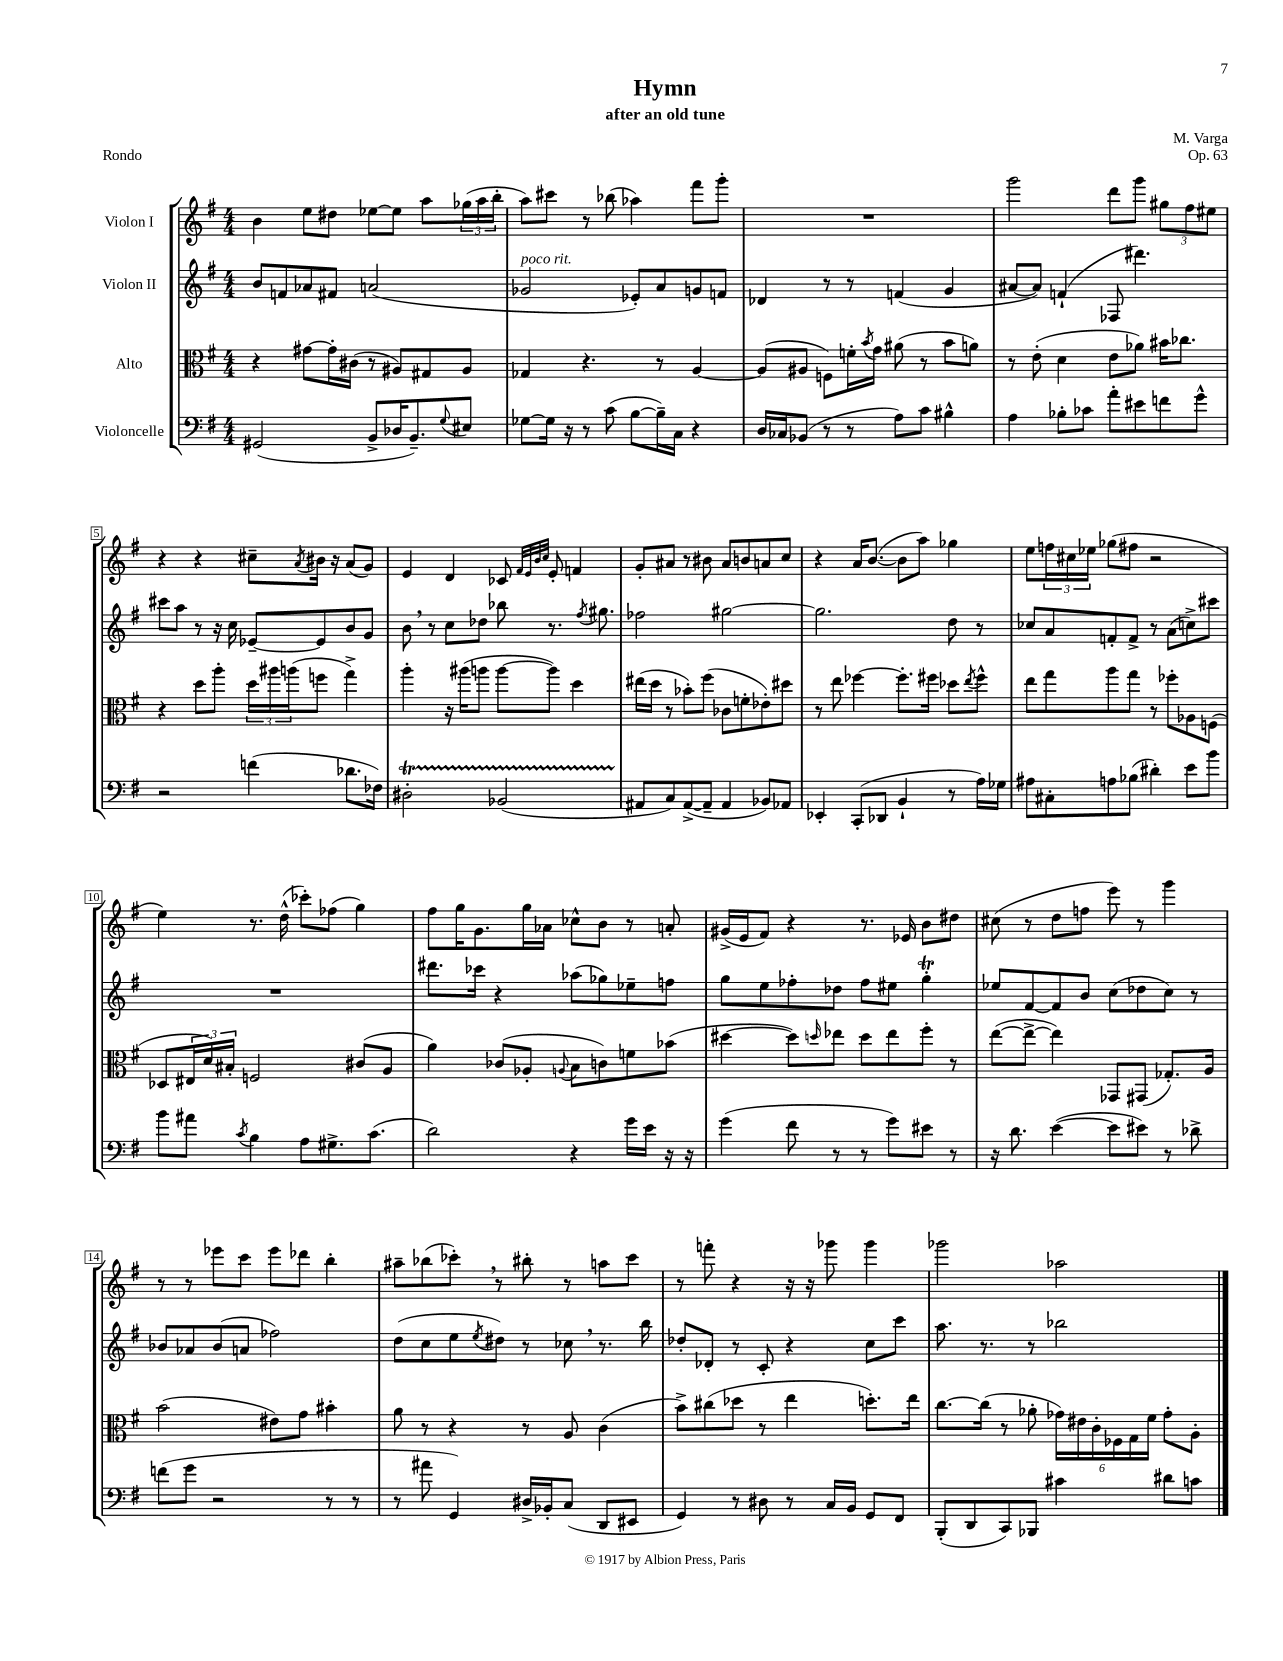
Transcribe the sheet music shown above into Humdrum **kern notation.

**kern	**kern	**kern	**kern
*staff4	*staff3	*staff2	*staff1
*clefF4	*clefC3	*clefG2	*clefG2
*k[f#]	*k[f#]	*k[f#]	*k[f#]
*M4/4	*M4/4	*M4/4	*M4/4
(2GG#	4r	8b	4b
.	.	8f	.
.	[8g#	8a-	8ee
.	16g#']	8f#	8dd#
.	(16c#	.	.
8BB^	8r	(2a	[8ee-
16D-	8A#)	.	8ee-]
8.BB~)	.	.	.
.	8G#	.	8aa
8qqG	.	.	.
8E#	8A#	.	(24gg-
.	.	.	24aa
.	.	.	24bb'
=	=	=	=
[8G-	4G-	2g-	8aa)
16G-]	.	.	8ccc#
16r	.	.	.
8r	4.r	.	8r
(8c	.	.	(8bb-
[8B	.	8e-')	4aa-)
16B~])	8r	8a	.
16C	.	.	.
4r	[4A	8g	8fff#
.	.	8f	8ggg'
=	=	=	=
16D	(8A]	4d-	1r
16C-	.	.	.
(8BB-	8A#	.	.
8r	8F)	8r	.
8r	16f'	8r	.
.	8qb	.	.
.	16g	.	.
8A)	(8a#	(4f	.
8c	8r	.	.
4B#^^	8b	4g	.
.	8a)	.	.
=	=	=	=
4A	8r	[8a#	2ggg
.	(8e'	8a#])	.
8B-'	4d	(4f`	.
8c-	.	.	.
8a'	8e	8F-	8ddd
8e#	8a-)	4.ddd#)	8ggg
8f	16b#	.	12gg#
.	8.cc-	.	.
.	.	.	12ff#
8g^^	.	.	.
.	.	.	12ee#
=	=	=	=
2r	4r	8ccc#	4r
.	.	8aa	.
.	8dd	8r	4r
.	8aa'	16r	.
.	.	16cc	.
(4f	24dd	[8e-~	8cc#~
.	24aa#	.	.
.	(24aa	.	.
.	.	.	8qa
.	8ff	8e-]	16b#
.	.	.	16r
8.d-	4gg^)	8b	(8a
.	.	8g	8g)
16F-)	.	.	.
=	=	=	=
2D#'	4aa'	8b	4e
.	.	8r	.
.	16r	8cc	4d
.	(16aa#	.	.
.	8aa	8dd-	.
(2BB-	[8aa	8bb-	8c-
.	.	.	32qqf#
.	.	.	32qqe
.	.	.	32qqb
.	.	.	32qqcc
.	8aa])	8.r	8e'
.	4dd	.	4f
.	.	8qff#	.
.	.	8.gg#	.
=	=	=	=
8AA#	(16ee#	2ff-	8g'
.	16dd	.	.
8C)	8r	.	8a#
([8AA#^	8b-')	.	8r
8AA#~]	(8ff#	.	8b#
4AA#	8c-	[2gg#	8a#
.	8f'	.	8b
8BB-)	8e-')	.	8a
8AA-	8dd#	.	8cc
=	=	=	=
4EE-'	8r	2.gg#]	4r
.	8ee	.	.
(8CC'	[4ff-	.	16a
.	.	.	([8.b
8DD-	.	.	.
4BB`	8.ff-']	.	8b]
.	.	.	8aa)
.	16ff#	.	.
8r	8dd-	8dd	4gg-
.	8qee	.	.
16A)	8ff#^^	8r	.
16G-	.	.	.
=	=	=	=
8A#	8ee	8cc-	8ee
8C#'	8gg	8a	24ff
.	.	.	24cc#
.	.	.	24ee-
8A	8aa	8f'	(8gg-
(8B-	8gg	8f^	8ff#
4d#')	8r	8r	2r
.	8ff-'	(8a	.
8e	8A-	8cc^)	.
8b	(8F	8ccc#	.
=	=	=	=
8b	8D-	1r	4ee)
8a#	24E#	.	.
.	24d)	.	.
.	24B#'	.	.
8qc	.	.	.
4B	2F	.	8.r
.	.	.	(16dd^^
8A	.	.	8ccc-')
8.G#^	.	.	(8ff-
.	(8c#	.	4gg)
(8.c	.	.	.
.	8A	.	.
=	=	=	=
2d)	4a)	8.ddd#	8ff#
.	.	.	16gg
.	.	16ccc-	8.g
.	(8c-	4r	.
.	8A-'	.	16gg
.	.	.	16a-
.	8qqA	.	.
4r	8B	(8aa-	8cc-^^
.	8c)	8gg-)	8b
16g	8f	8ee-~	8r
16e	.	.	.
16r	(8b-	8ff	8a'
16r	.	.	.
=	=	=	=
(4g	[4dd#	8gg	(16g#^
.	.	.	16e
.	.	8ee	8f#)
8f#	8dd#])	8ff-'	4r
.	16qqdd	.	.
8r	8ee-	8dd-	.
8r	8dd	8ff-	8.r
8g)	8ee-	8ee#	.
.	.	.	16e-
8e#	8ff#'	4gg'	8b
8r	8r	.	8dd#
=	=	=	=
16r	([8ee	8ee-	(8cc#
8.d	.	.	.
.	8ee^_	[8f#	8r
([4e	4ee])	8f#]	8dd
.	.	8b	8ff
8e]	8GG-	(8cc	8eee)
8e#)	(8GG#	8dd-	8r
8r	8.G-')	8cc)	4ggg
8d-^	.	8r	.
.	16A	.	.
=	=	=	=
(8f	(2b	8b-	8r
8g	.	8a-	8r
2r	.	(8b-	8eee-
.	.	8a	8ccc
.	8e#)	2ff-)	8eee-
.	8g	.	8ddd-
8r	4b#'	.	4bb'
8r	.	.	.
=	=	=	=
8r	8a	(8dd	8aa#~
8a#	8r	8cc	(8bb-
4GG)	4r	8ee	8ccc-')
.	.	8qee	.
.	.	8dd#)	8r
16D#^	8r	8r	8bb#'
16BB-'	.	.	.
(8C	8A	8cc-	8r
8DD	(4c	8.r	8aa
8EE#	.	.	8ccc-
.	.	16bb	.
=	=	=	=
4GG)	8b^)	8dd-'	8r
.	(8cc#	8d-'	8fff'
8r	8dd-	8r	4r
8D#	8r	8c'	.
8r	4ee	4r	16r
.	.	.	16r
16C	.	.	8ggg-
16BB	.	.	.
8GG	8.dd')	8cc	4ggg-
8FF#	.	8ccc	.
.	16ee	.	.
=	=	=	=
(8BBB'	[8.cc	8.aa	2ggg-
8DD	.	.	.
.	(16cc]	8.r	.
8CC)	8r	.	.
8BBB-	8a-'	8r	.
4c#	24g-)	2bb-	2aa-
.	24e#	.	.
.	24c'	.	.
.	24F-	.	.
.	24G	.	.
.	24f#	.	.
8d#	8g-'	.	.
8c	8A'	.	.
==	==	==	==
*-	*-	*-	*-
